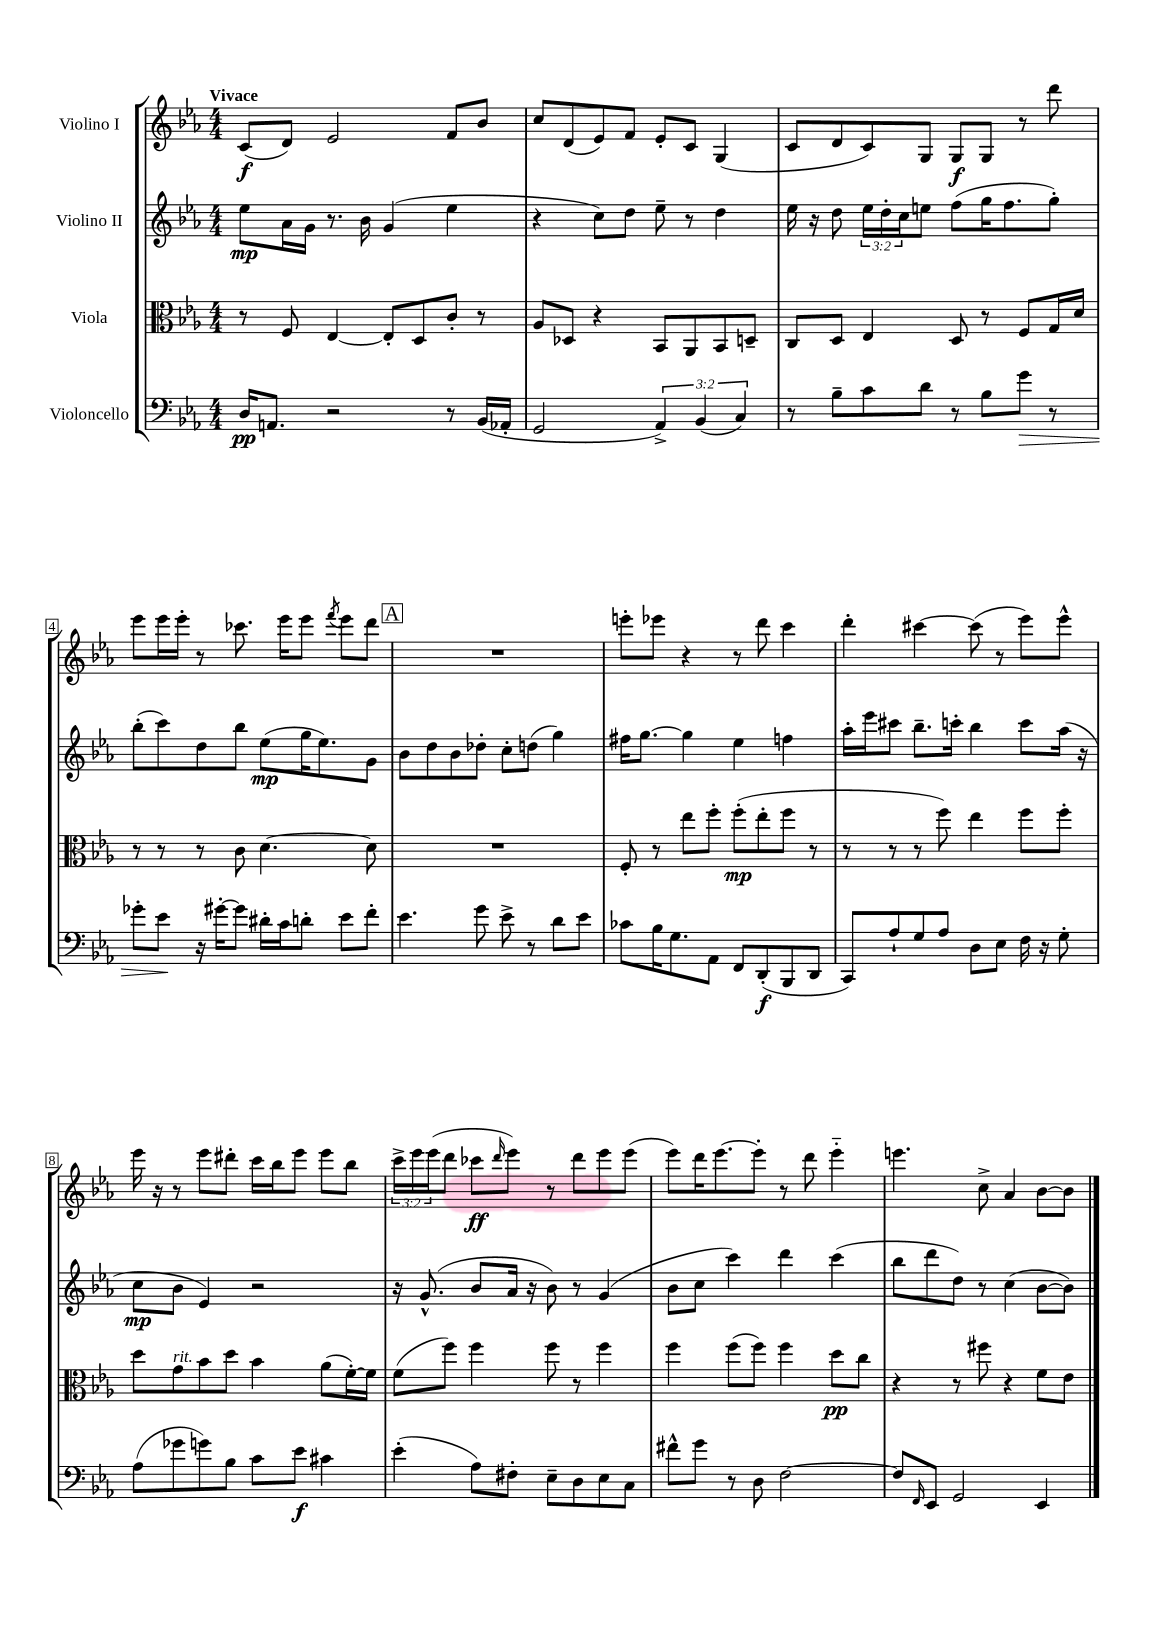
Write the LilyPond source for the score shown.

<<
\new StaffGroup <<
\new Staff = "s0" \with { instrumentName = "Violino I" } {
    \clef treble \key ees \major \numericTimeSignature \time 4/4 \override Staff.TupletNumber.text = #tuplet-number::calc-fraction-text \tempo "Vivace"
    c'8\f( d'8) ees'2 f'8 bes'8 |
    c''8 d'8( ees'8) f'8 ees'8-. c'8 g4( |
    c'8 d'8 c'8) g8 g8\f g8 r8 d'''8 |
    ees'''8 ees'''16 ees'''16-. r8 ces'''8. ees'''16 ees'''8 \acciaccatura { f'''8 } ees'''8 d'''8 |
    \mark \markup { \box "A" } R1 |
    e'''8-. ees'''8 r4 r8 d'''8 c'''4 |
    d'''4-. cis'''4~ cis'''8( r8 ees'''8) ees'''8-^ |
    ees'''16 r16 r8 ees'''8 dis'''8-. c'''16 bes''16 ees'''8 ees'''8 bes''8 |
    \tuplet 3/2 { c'''16-> ees'''16 ees'''16( } d'''8 ces'''8\ff \grace { d'''16 } ees'''8) r8 d'''8 ees'''8 ees'''8( |
    ees'''8) d'''16 ees'''8.~ ees'''8-. r8 d'''8 ees'''4-_ |
    e'''4. c''8-> aes'4 bes'8~ bes'8 \bar "|." |
}
\new Staff = "s1" \with { instrumentName = "Violino II" } {
    \clef treble \key ees \major \numericTimeSignature \time 4/4 \override Staff.TupletNumber.text = #tuplet-number::calc-fraction-text
    ees''8\mp aes'16 g'16 r8. bes'16 g'4( ees''4 |
    r4 c''8) d''8 ees''8-- r8 d''4 |
    ees''16 r16 d''8 \tuplet 3/2 { ees''16 d''16-. c''16 } e''8 f''8( g''16 f''8. g''8-.) |
    bes''8-.( c'''8) d''8 bes''8 ees''8\mp( g''16 ees''8.) g'8 |
    \mark \markup { \box "A" } bes'8 d''8 bes'8 des''8-. c''8-. d''8( g''4) |
    fis''16 g''8.~ g''4 ees''4 f''4 |
    aes''16-. ees'''16 cis'''8 bes''8.-- c'''16-. bes''4 c'''8 aes''16( r16 |
    c''8\mp bes'8 ees'4) r2 |
    r16 g'8.-^( bes'8 aes'16 r16 bes'8) r8 g'4( |
    bes'8 c''8 c'''4) d'''4 c'''4( |
    bes''8 d'''8 d''8) r8 c''4( bes'8~ bes'8) \bar "|." |
}
\new Staff = "s2" \with { instrumentName = "Viola" } {
    \clef alto \key ees \major \numericTimeSignature \time 4/4
    r8 f8 ees4~ ees8-. d8 c'8-. r8 |
    aes8 des8 r4 bes,8 aes,8 bes,8 d8-- |
    c8 d8 ees4 d8 r8 f8 g16 d'16 |
    r8 r8 r8 c'8 d'4.~ d'8 |
    \mark \markup { \box "A" } R1 |
    f8-. r8 ees''8 f''8-. f''8-.\mp( ees''8-. f''8 r8 |
    r8 r8 r8 f''8) ees''4 f''8 f''8-. |
    d''8 g'8^\markup { \italic "rit." } bes'8 d''8 bes'4 aes'8( f'16~-.) f'16 |
    f'8( f''8) f''4 f''8 r8 f''4 |
    f''4 f''8( f''8) f''4 d''8\pp c''8 |
    r4 r8 fis''8 r4 f'8 ees'8 \bar "|." |
}
\new Staff = "s3" \with { instrumentName = "Violoncello" } {
    \clef bass \key ees \major \numericTimeSignature \time 4/4 \override Staff.TupletNumber.text = #tuplet-number::calc-fraction-text
    d16\pp a,8. r2 r8 bes,16( aes,16-. |
    g,2 \tuplet 3/2 { aes,4->) bes,4( c4) } |
    r8 bes8-- c'8 d'8 r8 bes8 g'8\> r8 |
    ges'8-. ees'8\! r16 gis'16~-. gis'8 dis'16-. c'16 d'8-. ees'8 f'8-. |
    \mark \markup { \box "A" } ees'4. g'8 ees'8-> r8 d'8 ees'8 |
    ces'8 bes16 g8. aes,8 f,8 d,8-.\f( bes,,8 d,8 |
    c,8) aes8-! g8 aes8 d8 ees8 f16 r16 g8-. |
    aes8( ges'8 g'8) bes8 c'8 ees'8\f cis'4 |
    ees'4-.( aes8) fis8-. ees8-- d8 ees8 c8 |
    fis'8-^ g'8 r8 d8 f2~ |
    f8 \grace { f,16 } ees,8 g,2 ees,4 \bar "|." |
}
>>
>>
\layout { \context { \Score \override BarNumber.stencil = #(make-stencil-boxer 0.1 0.3 ly:text-interface::print) } }
